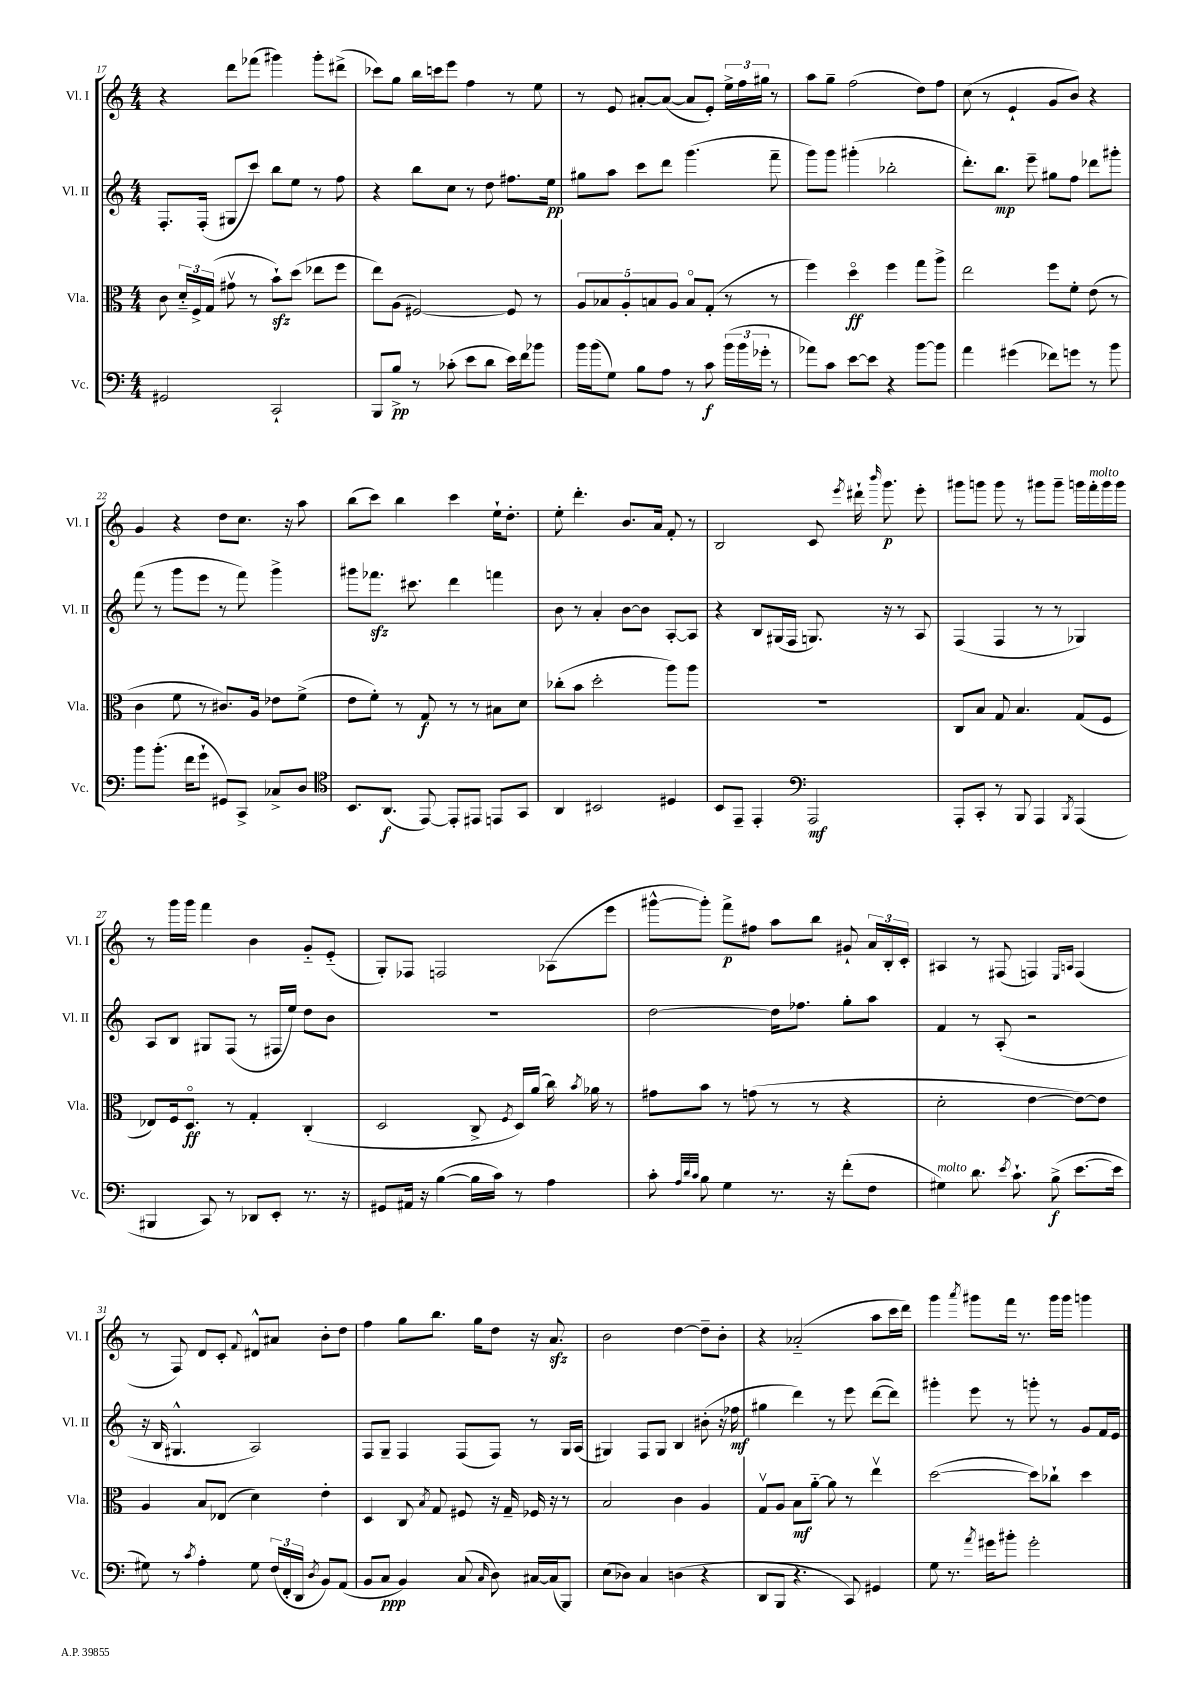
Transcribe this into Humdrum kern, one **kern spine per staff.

**kern	**dynam	**kern	**dynam	**kern	**dynam	**kern	**dynam
*part4	*part4	*part3	*part3	*part2	*part2	*part1	*part1
*staff4	*staff4	*staff3	*staff3	*staff2	*staff2	*staff1	*staff1
*I"Vc.	*	*I"Vla.	*	*I"Vl. II	*	*I"Vl. I	*
*I'Vc.	*	*I'Vla.	*	*I'Vl. II	*	*I'Vl. I	*
*clefF4	*	*clefC3	*	*clefG2	*	*clefG2	*
*k[]	*	*k[]	*	*k[]	*	*k[]	*
*M4/4	*	*M4/4	*	*M4/4	*	*M4/4	*
=17	=17	=17	=17	=17	=17	=17	=17
2GG#X/	.	8c\	.	8.F'/L	.	4r	.
.	.	24d/LL	.	.	.	.	.
.	.	24F^/	.	.	.	.	.
.	.	.	.	(16F'/Jk	.	.	.
.	.	(24G/JJ	.	.	.	.	.
.	.	8g#Xv\	.	8G#X/L	.	8ddd\L	.
.	.	8r	.	8ccc/J)	.	(8fff-X\J	.
2CC`/	.	8bzz`\L)	.	8bb\L	.	4ggg#X\)	.
.	.	(8dd\J	.	8ee\J	.	.	.
.	.	8ee-X\L	.	8r	.	8ggg#'\L	.
.	.	8ff\J	.	8ff\	.	(8ddd#X^\J	.
=18	=18	=18	=18	=18	=18	=18	=18
8BBB/L	.	8ee\L)	.	4r	.	8ccc-X\L)	.
8B^/J	pp	(8A\J	.	.	.	8gg\J	.
8r	.	[2F#X/)	.	8bb\L	.	16bb\LL	.
.	.	.	.	.	.	16cccn\J	.
(8c-X'\	.	.	.	8cc\J	.	8eee\J	.
8e\L	.	.	.	8r	.	4ff\	.
8d\J	.	.	.	8dd\	.	.	.
16e\LL)	.	8F#/]	.	8.ff#X\L	.	8r	.
16f\J	.	.	.	.	.	.	.
8b-X\J	.	8r	.	.	.	8ee\	.
.	.	.	.	16ee\Jk	pp	.	.
=19	=19	=19	=19	=19	=19	=19	=19
16b\LL	.	10A/L	.	8gg#X\L	.	8r	.
(16b\J	.	.	.	.	.	.	.
.	.	10B-X/	.	.	.	.	.
8G\J)	.	.	.	8aa\J	.	8e/	.
.	.	10A'/	.	.	.	.	.
8B\L	.	.	.	8ccc\L	.	[8a#X'/L	.
.	.	10Bn/	.	.	.	.	.
8A\J	.	.	.	8ddd\J	.	(8a#/J_	.
.	.	10A/J	.	.	.	.	.
8r	.	8B/L	.	(4.ggg\	.	8a#/L]	.
8c\	f	(8G'/J	.	.	.	8e'/J)	.
(24b\LL	.	8r	.	.	.	24ee^\LL	.
24b\	.	.	.	.	.	24ff\	.
24g-X'\JJ	.	.	.	.	.	24gg#X\JJ	.
8r	.	8r	.	8fff~\	.	8r	.
=20	=20	=20	=20	=20	=20	=20	=20
8a-X\L)	.	4ff\)	.	8ggg\L)	.	8aa\L	.
8c\J	.	.	.	8ggg\J	.	8gg~\J	.
[8e\L	.	4dd\	ff	(4ggg#X'\	.	(2ff\	.
8e\J]	.	.	.	.	.	.	.
4r	.	4ff\	.	2bb-X'\	.	.	.
[8b\L	.	8gg\L	.	.	.	8dd\L)	.
8b\J]	.	8aa^\J	.	.	.	8ff\J	.
=21	=21	=21	=21	=21	=21	=21	=21
4a\	.	2ee\	.	8.ddd'\L)	.	(8cc\	.
.	.	.	.	.	.	8r	.
.	.	.	.	8.bb\J	mp	.	.
(4g#X\	.	.	.	.	.	4e`/	.
.	.	.	.	8eee~\	.	.	.
8f-X\L)	.	8ff\L	.	8gg#X\L	.	8g/L	.
8gn\J	.	8f'\J	.	8ff\J	.	8b/J)	.
8r	.	(8e\	.	8ddd-X\L	.	4r	.
8b\	.	8r	.	8ggg#X'\J	.	.	.
!!LO:LB:g=z
=22	=22	=22	=22	=22	=22	=22	=22
8b\L	.	4c\	.	(8fff\	.	4g/	.
(8.b'\J	.	.	.	8r	.	.	.
.	.	8f\	.	8ggg\L	.	4r	.
16f\KL	.	.	.	.	.	.	.
8g`\J	.	8r	.	8eee\J	.	.	.
8GG#X/L)	.	8.c#X/L)	.	8r	.	8dd\L	.
8CC^/J	.	.	.	8fff\)	.	8.cc\J	.
.	.	16A/Jk	.	.	.	.	.
8C-X^/L	.	8e-X\L	.	4ggg^\	.	.	.
.	.	.	.	.	.	16r	.
8D/J	.	(8f^\J	.	.	.	8aa\	.
=23	=23	=23	=23	=23	=23	=23	=23
*clefC4	*	*	*	*	*	*	*
8.BB/L	.	8e\L	.	8ggg#X\L	.	(8bb\L	.
.	.	8f'\J)	.	8.fff-Xzz\J	.	8ccc\J)	.
(8.AA/J	f	.	.	.	.	.	.
.	.	8r	.	.	.	4bb\	.
.	.	.	.	8.ccc#X\	.	.	.
[8EE/)	.	8G/	f	.	.	.	.
8EE'/L]	.	8r	.	4ddd\	.	4ccc\	.
8EE#X/J	.	8r	.	.	.	.	.
8EEn/L	.	8B#X\L	.	4fffn\	.	16ee`\KL	.
.	.	.	.	.	.	8.dd'\J	.
8GG/J	.	8d\J	.	.	.	.	.
=24	=24	=24	=24	=24	=24	=24	=24
4AA/	.	(8cc-X'\L	.	8b\	.	8ee'\	.
.	.	8b\J	.	8r	.	4.ddd'\	.
2BB#X/	.	2dd'\	.	4a'/	.	.	.
.	.	.	.	[8b\L	.	8.b/L	.
.	.	.	.	8b\J]	.	.	.
.	.	.	.	.	.	16a/Jk	.
4D#X/	.	8aa\L)	.	[8A'/L	.	8f'/	.
.	.	8aa\J	.	8A/J]	.	8r	.
=25	=25	=25	=25	=25	=25	=25	=25
8BB/L	.	1r	.	4r	.	2B/	.
8EE~/J	.	.	.	.	.	.	.
4EE'/	.	.	.	8B/L	.	.	.
.	.	.	.	(16G#X/L	.	.	.
.	.	.	.	16F/JJ	.	.	.
*clefF4	*	*	*	*	*	*	*
2AAA/	mf	.	.	8.Gn/)	.	8c/	.
.	.	.	.	.	.	8qeee/	.
.	.	.	.	.	.	16ddd#X`\	.
.	.	.	.	.	.	16qqbbb/	.
.	.	.	.	16r	.	8.ggg\	p
.	.	.	.	8r	.	.	.
.	.	.	.	8A/	.	8eee'\	.
=26	=26	=26	=26	=26	=26	=26	=26
8AAA'/L	.	8C/L	.	(4F/	.	8ggg#X\L	.
8CC'/J	.	8B/J	.	.	.	8gggn\J	.
8r	.	8G/	.	4F/	.	8ggg\	.
8BBB/	.	4.B/	.	.	.	8r	.
4AAA/	.	.	.	8r	.	8ggg#X\L	.
.	.	.	.	8r	.	8ggg#~\J	.
8qBBB/	.	.	.	.	.	.	.
(4AAA/	.	(8G/L	.	4G-X/)	.	16gggn\LL	.
!	!	!	!	!	!	!LO:TX:a:i:t=molto	!
.	.	.	.	.	.	16fff'\	.
.	.	8F/J	.	.	.	16ggg\	.
.	.	.	.	.	.	16ggg\JJ	.
!!LO:LB:g=z
=27	=27	=27	=27	=27	=27	=27	=27
4BBB#X/	.	8E-X/L)	.	8A/L	.	8r	.
.	.	16F/k	.	8B/J	.	16ggg\LL	.
.	.	8.D/J	ff	.	.	16ggg\JJ	.
8CC/)	.	.	.	8G#X/L	.	4fff\	.
8r	.	8r	.	(8F/J	.	.	.
8DD-X/L	.	4G'/	.	8r	.	4b\	.
8EE'/J	.	.	.	16F#X/LL	.	.	.
.	.	.	.	16ee/JJ)	.	.	.
8.r	.	(4C'/	.	8dd\L	.	8g/L	.
.	.	.	.	8b\J	.	(8e/J	.
16r	.	.	.	.	.	.	.
=28	=28	=28	=28	=28	=28	=28	=28
8GG#X/L	.	2D/	.	1r	.	8G'/L)	.
16AA#X/Jk	.	.	.	.	.	8F-X/J	.
16r	.	.	.	.	.	.	.
([4B\	.	.	.	.	.	2Fn/	.
16B\LL]	.	8C^/	.	.	.	.	.
16c\JJ)	.	.	.	.	.	.	.
.	.	8qF/	.	.	.	.	.
8r	.	16D/LL)	.	.	.	.	.
.	.	(16a/JJ	.	.	.	.	.
4A\	.	16cc\)	.	.	.	(8A-X\L	.
.	.	8qb/	.	.	.	.	.
.	.	16a-X\	.	.	.	.	.
.	.	8r	.	.	.	8eee\J	.
=29	=29	=29	=29	=29	=29	=29	=29
8c'\	.	8g#X\L	.	[2dd\	.	[8ggg#X^^\L	.
32qqA/LLL	.	.	.	.	.	.	.
32qqd/	.	.	.	.	.	.	.
32qqc/JJJ	.	.	.	.	.	.	.
8B\	.	8b\J	.	.	.	8ggg#'\J])	.
4G\	.	8r	.	.	.	8fff^\L	p
.	.	(8gn\	.	.	.	8ff#X\J	.
8.r	.	8r	.	16dd\KL]	.	8aa\L	.
.	.	.	.	8.ff-X\J	.	.	.
.	.	8r	.	.	.	8bb\J	.
16r	.	.	.	.	.	.	.
(8f'\L	.	4r	.	8gg'\L	.	8g#X`/	.
8F\J	.	.	.	8aa\J	.	24a/LL	.
.	.	.	.	.	.	24B'/	.
.	.	.	.	.	.	24c'/JJ	.
=30	=30	=30	=30	=30	=30	=30	=30
!LO:TX:a:i:t=molto	!	!	!	!	!	!	!
4G#X\)	.	2d'\	.	4f/	.	4A#X/	.
8.d\	.	.	.	8r	.	8r	.
.	.	.	.	(8A'/	.	(8F#X/	.
8qe/	.	.	.	.	.	.	.
8.c`\	.	.	.	.	.	.	.
.	.	[4e\	.	2r	.	4Fn/)	.
(8B^\	f	.	.	.	.	.	.
.	.	.	.	.	.	16qqE/LL	.
.	.	.	.	.	.	16qqAn/JJ	.
[8.e\L	.	8e\L_)	.	.	.	(4F/	.
.	.	8e\J]	.	.	.	.	.
16e\Jk]	.	.	.	.	.	.	.
!!LO:LB:g=z
=31	=31	=31	=31	=31	=31	=31	=31
8G#X\)	.	4A/	.	16r	.	8r	.
.	.	.	.	16B/	.	.	.
8r	.	.	.	4.G#X^^/	.	8F/)	.
8qc/	.	.	.	.	.	.	.
4A'\	.	8B/L	.	.	.	8d/L	.
.	.	(8E-X/J	.	.	.	8c'/J	.
.	.	.	.	.	.	8qqf/	.
8G#\	.	4d\)	.	2A/)	.	8d#X^^/L	.
(24F/LL	.	.	.	.	.	8a#X/J	.
24FF'/	.	.	.	.	.	.	.
24DD/JJ	.	.	.	.	.	.	.
8qD/	.	.	.	.	.	.	.
8BB/L)	.	4e'\	.	.	.	8b'\L	.
(8AA/J	.	.	.	.	.	8dd\J	.
=32	=32	=32	=32	=32	=32	=32	=32
8BB/L	.	4D/	.	8F/L	.	4ff\	.
8C/J	ppp	.	.	8G~/J	.	.	.
4BB/)	.	8C/	.	4F/	.	8gg\L	.
.	.	8qB/	.	.	.	.	.
.	.	8G/	.	.	.	8.bb\J	.
(8C/	.	8F#X/	.	(8F/L	.	.	.
.	.	.	.	.	.	16gg\KL	.
16qqC/	.	.	.	.	.	.	.
8D\)	.	16r	.	8F/J)	.	8dd\J	.
.	.	16G~/	.	.	.	.	.
[16C#X/LL	.	16F-X/	.	8r	.	16r	.
(16C#/J]	.	16r	.	.	.	8.azz/	.
8BBB/J)	.	8r	.	16G/LL	.	.	.
.	.	.	.	(16A/JJ	.	.	.
=33	=33	=33	=33	=33	=33	=33	=33
(8E\L	.	2B/	.	4G#X/)	.	2b\	.
8D-X\J)	.	.	.	.	.	.	.
4C/	.	.	.	8F/L	.	.	.
.	.	.	.	8G#/J	.	.	.
(4Dn\	.	4c\	.	4B/	.	[4dd\	.
4r	.	4A/	.	(8b#X'\	.	8dd~\L]	.
.	.	.	.	16r	.	8b'\J	.
.	.	.	.	16ff-X\	mf	.	.
=34	=34	=34	=34	=34	=34	=34	=34
8DD/L	.	8Gv/L	.	4gg#X\	.	4r	.
8BBB/J	.	8A/J	.	.	.	.	.
4.r	.	8B\L	mf	4ddd\)	.	(2a-X/	.
.	.	[8a\J	.	.	.	.	.
.	.	8a\]	.	8r	.	.	.
8CC/)	.	8r	.	8eee\	.	.	.
4GG#X/	.	4eev\	.	([8ddd\L	.	8aa\L	.
.	.	.	.	8ddd\J])	.	16ccc\L	.
.	.	.	.	.	.	16ddd\JJ)	.
=35	=35	=35	=35	=35	=35	=35	=35
8G\	.	([2dd\	.	4ggg#X'\	.	4ggg\	.
8.r	.	.	.	.	.	.	.
.	.	.	.	.	.	8qaaa/	.
.	.	.	.	8eee\	.	8ggg#X\L	.
8qa/	.	.	.	.	.	.	.
16g#X\KL	.	.	.	.	.	.	.
8b#X'\J	.	.	.	8r	.	16fff\Jk	.
.	.	.	.	.	.	8.r	.
2g#'\	.	8dd\L])	.	8gggn'\	.	.	.
.	.	8cc-X`\J	.	8r	.	16ggg#\LL	.
.	.	.	.	.	.	16ggg#\JJ	.
.	.	4dd\	.	8g/L	.	4gggn\	.
.	.	.	.	16f/L	.	.	.
.	.	.	.	16e/JJ	.	.	.
==	==	==	==	==	==	==	==
*-	*-	*-	*-	*-	*-	*-	*-
